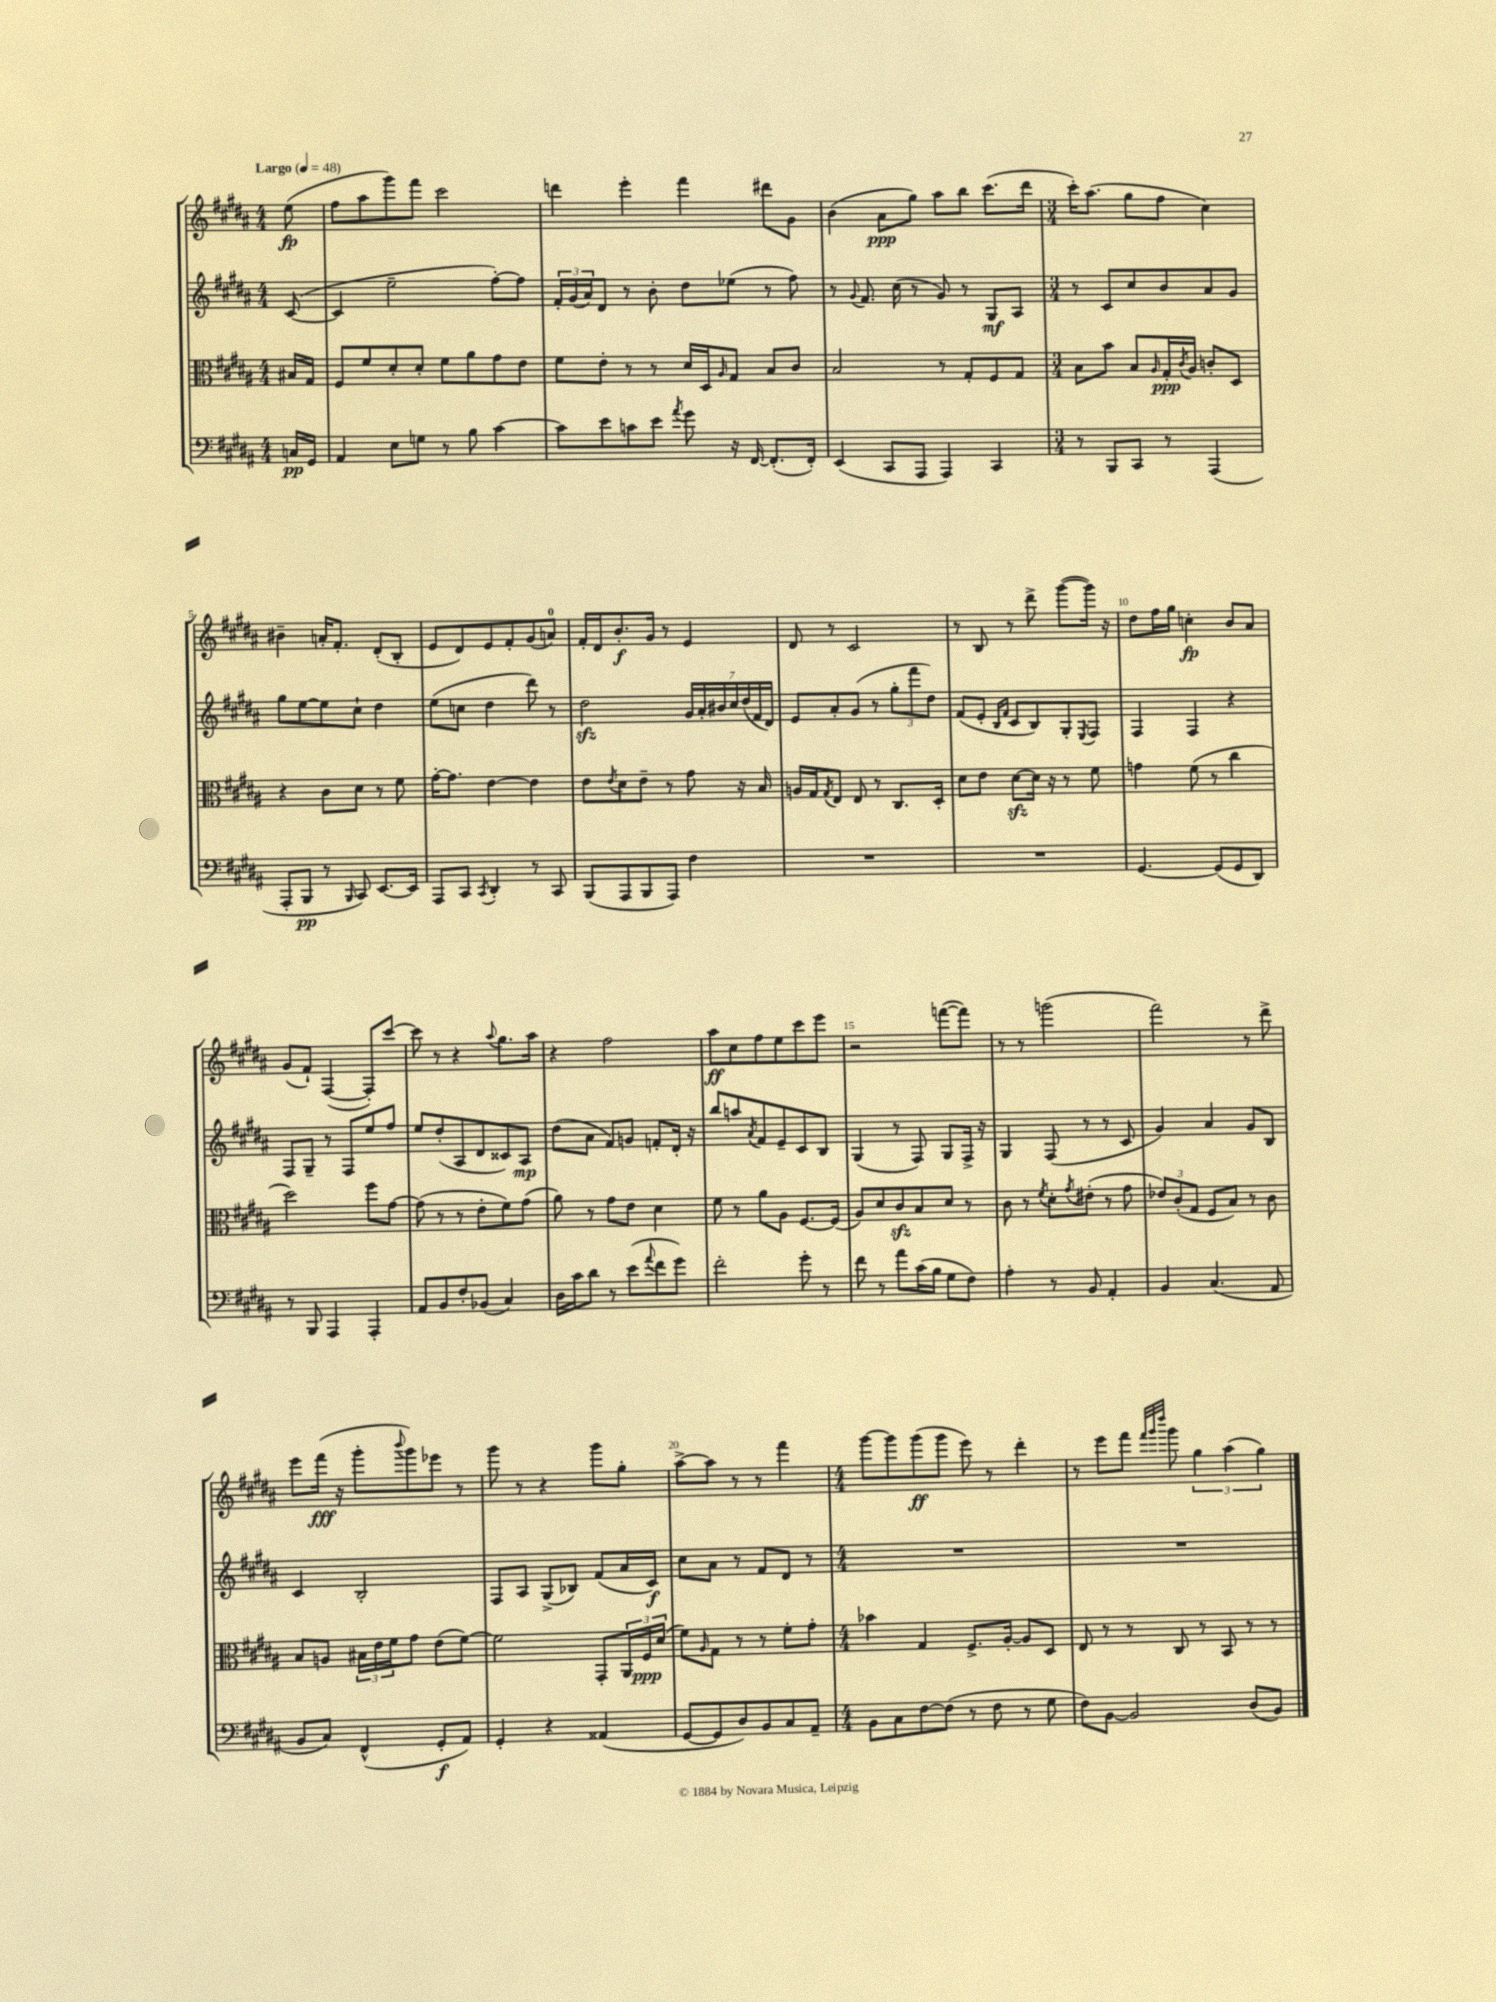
<<
\new StaffGroup <<
\new Staff = "s0" {
    \clef treble \key b \major \numericTimeSignature \time 4/4 \partial 8 \tempo "Largo" 4 = 48
    e''8\fp( |
    fis''8 ais''8 gis'''8) fis'''8 cis'''2 |
    d'''4 e'''4-. fis'''4 dis'''8 gis'8 |
    b'4( ais'8\ppp gis''8) ais''8 b''8 cis'''8.( dis'''16 |
    \numericTimeSignature \time 3/4 cis'''16-.) ais''8.( gis''8 fis''8 cis''4) |
    bis'4-- a'16-. fis'8.-. dis'8-.( b8-. |
    e'8 dis'8) e'8 fis'8-. gis'8( a'8-0) |
    fis'16-. dis'16 b'8.-.\f gis'16 r8 e'4 |
    dis'8 r8 cis'2 |
    r8 b8 r8 dis'''8-> gis'''8~( gis'''16) r16 |
    dis''8 fis''16 gis''16 c''4-.\fp b'8 ais'8 |
    gis'8( fis'8-!) fis4~( fis8-.) cis'''8~ |
    cis'''8 r8 r4 \appoggiatura { ais''8 } gis''8. ais''16 |
    r4 fis''2 |
    ais''8\ff cis''8 fis''8 e''8 cis'''8 e'''8 |
    r2 f'''8~( f'''8) |
    r8 r8 g'''2( |
    fis'''2) r8 dis'''8-> |
    e'''8 fis'''16\fff( r16 gis'''8-. \appoggiatura { b'''8 } gis'''8) ees'''8 r8 |
    gis'''8 r8 r4 gis'''8 gis''8-. |
    ais''8~-> ais''8 r8 r8 fis'''4 |
    \numericTimeSignature \time 4/4 gis'''8~ gis'''8 gis'''8\ff( gis'''8 e'''8) r8 dis'''4-. |
    r8 e'''8 fis'''8 \grace { fis'''32 gis'''32 dis''''32 } gis'''8 \tuplet 3/2 { gis''4 ais''4( gis''4) } \bar "|." |
}
\new Staff = "s1" {
    \clef treble \key b \major \numericTimeSignature \time 4/4 \partial 8
    cis'8~( |
    cis'4 e''2-- fis''8~-.) fis''8 |
    \tuplet 3/2 { fis'16-. gis'16( ais'16) } dis'8 r8 b'8-. dis''8 ees''8( r8 fis''8) |
    r8 \appoggiatura { gis'8 } fis'8. cis''16( r8 gis'8) r8 gis8\mf ais8 |
    \numericTimeSignature \time 3/4 r8 cis'8 cis''8 b'8 ais'8 gis'8 |
    gis''8 e''8~ e''8 cis''8-! dis''4 |
    e''8( c''8 dis''4 dis'''8) r8 |
    dis''2\sfz \tuplet 7/4 { gis'16 ais'16-. bis'16 cis''16 dis''16( fis'16 dis'16) } |
    e'8 ais'8-. gis'8( r8 \tuplet 3/2 { gis''8-. fis'''8 dis''8) } |
    fis'8( e'8-. \grace { b16 fis'16 } cis'8 b8) gis8-. \acciaccatura { e8 } fis8 |
    fis4 fis4 r4 |
    fis8 gis8-- r8 fis8 e''8 fis''8 |
    e''8 dis''8-.( ais8 dis'8 cisis'8) ais8\mp |
    dis''8( ais'8 fis'8) g'8 f'8-. dis'16-. r16 |
    b''8 a''8 \acciaccatura { ais'8 } fis'8 e'8-- cis'8 b8 |
    gis4( r8 fis8) gis8 fis16-> r16 |
    gis4 fis8( r8 r8 cis'8 |
    gis'4) ais'4 gis'8 b8 |
    cis'4 b2-. |
    fis8 ais8 gis8->( bes8) fis'8( ais'16 cis'16\f) |
    cis''8 ais'8 r8 fis'8 dis'8 r8 |
    \numericTimeSignature \time 4/4 R1 |
    R1 \bar "|." |
}
\new Staff = "s2" {
    \clef alto \key b \major \numericTimeSignature \time 4/4 \partial 8
    bis16 gis16 |
    fis8 fis'8 dis'8-. dis'8-. fis'8 ais'8 gis'8 e'8 |
    fis'8 e'8-. r8 r8 dis'16 dis16 \grace { ais16 } gis8 b8 cis'8 |
    b2 r8 gis8-. fis8 gis8 |
    \numericTimeSignature \time 3/4 b8 b'8 b8 \grace { ais16 } gis16-.\ppp \acciaccatura { cis'8 } ais16 c'8-. dis8 |
    r4 cis'8 dis'8 r8 fis'8 |
    gis'16~-. gis'8. e'4~ e'4 |
    e'8 \acciaccatura { e'8 } dis'8 e'8-- r8 gis'8 r16 b16 |
    a16 gis16 \acciaccatura { gis8 } e8 e8 r8 cis8. dis16-. |
    dis'8 e'8 dis'8~\sfz dis'16 r16 r8 fis'8 |
    g'4 fis'8( r8 cis''4 |
    dis''2) fis''8 gis'8~ |
    gis'8( r8 r8 e'8-. fis'8) gis'8( |
    ais'8) r8 gis'8 e'8 dis'4 |
    fis'8 r8 ais'8 ais8 fis8.~ fis16( |
    ais8) dis'8 cis'8\sfz b8 dis'8 r8 |
    cis'8 r8 \acciaccatura { fis'8 } dis'8-. \acciaccatura { gis'8 } eis'8-.( r8 gis'8 |
    \tuplet 3/2 { ees'8) cis'8-.( gis8 } fis8 b8) r8 cis'8 |
    b8 a8 \tuplet 3/2 { bis16 e'16 fis'16 } gis'8 e'8( fis'8~) |
    fis'2 gis,8-. \tuplet 3/2 { ais,16 fis16\ppp dis'16( } |
    fis'8) \grace { ais16 } gis8 r8 r8 fis'8-. gis'8-. |
    \numericTimeSignature \time 4/4 bes'4 gis4 fis8.-> ais16~-. ais8 dis8 |
    e8 r8 r8 cis8 r8 b,8 r8 r8 \bar "|." |
}
\new Staff = "s3" {
    \clef bass \key b \major \numericTimeSignature \time 4/4 \partial 8
    c16\pp gis,16 |
    ais,4 e8 g8 r8 b8 cis'4~ |
    cis'8 e'8 c'8 e'8 \acciaccatura { ais'8 } gis'8 r16 fis,16~ fis,8.-.( fis,16-.) |
    e,4( cis,8 ais,,8 ais,,4) cis,4 |
    \numericTimeSignature \time 3/4 r8 b,,8 cis,8 r8 ais,,4( |
    ais,,8-. b,,8\pp r8 \grace { b,,16 } cis,8) e,8.~ e,16 |
    ais,,8 cis,8 \acciaccatura { cis,8 } dis,4-. r8 cis,8 |
    b,,8( ais,,8 b,,8 ais,,8) fis4 |
    R2. |
    R2. |
    gis,4.~ gis,8( gis,8 dis,8) |
    r8 b,,8 ais,,4 ais,,4-. |
    ais,8 b,8 fis8-. bes,8( cis4) |
    dis16 cis'16 dis'8 r8 e'8( \appoggiatura { ais'8 } fis'8 gis'8) |
    fis'2-. gis'8-. r8 |
    fis'8 r8 ais'8 cis'16( b16 gis8 fis8) |
    ais4-. r8 b,8 ais,4-. |
    b,4 cis4.( ais,8 |
    b,8 cis8) fis,4-^( gis,8-.\f ais,8) |
    gis,4-. r4 aisis,4( |
    gis,8~ gis,8 dis8) b,8 cis8 ais,8-- |
    \numericTimeSignature \time 4/4 b,8 cis8 fis8~ fis8( r8 fis8 r8 gis8 |
    fis8) b,8~ b,2 dis8( b,8) \bar "|." |
}
>>
>>
\layout { \context { \Score \override BarNumber.break-visibility = ##(#f #t #t) barNumberVisibility = #(every-nth-bar-number-visible 5) } }
